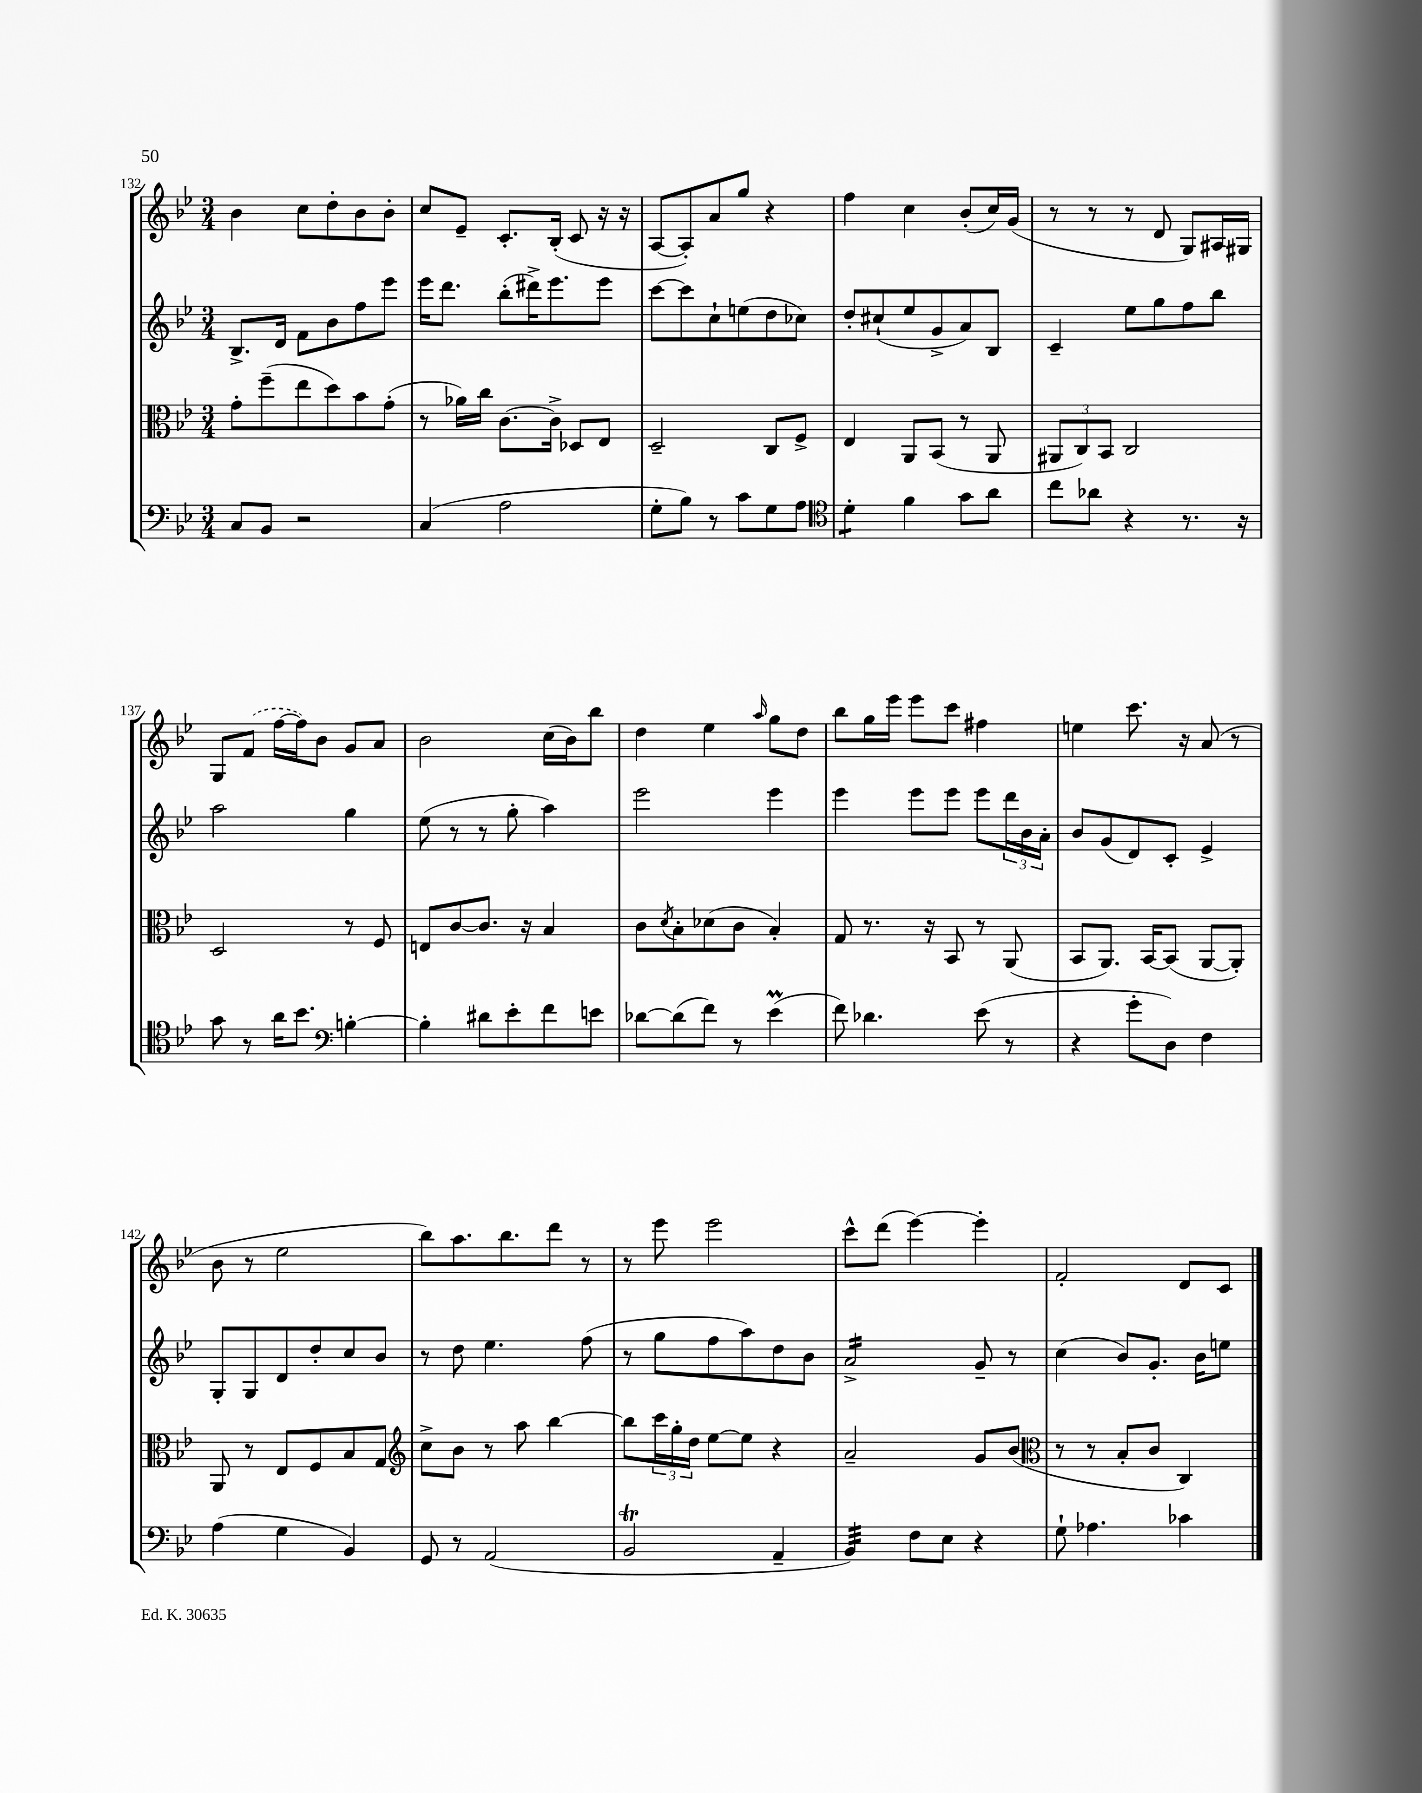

**kern	**kern	**kern	**kern
*staff4	*staff3	*staff2	*staff1
*clefF4	*clefC3	*clefG2	*clefG2
*k[b-e-]	*k[b-e-]	*k[b-e-]	*k[b-e-]
*M3/4	*M3/4	*M3/4	*M3/4
8C/L	8g'\L	8.B-^/L	4b-\
8BB-/J	(8ff~\	.	.
.	.	16d/Jk	.
2r	8ee-\	8f\L	8cc\L
.	8dd\)	8b-\	8dd'\
.	8b-\	8ff\	8b-\
.	(8g'\J	8eee-\J	8b-'\J
=	=	=	=
(4C/	8r	16eee-\LK	8cc/L
.	.	8.ddd\J	.
.	16a-\LL)	.	8e-~/J
.	16cc\JJ	.	.
2A\	[8.c\L	(8bb-'\L	8.c'/L
.	.	16ddd#^\K)	.
.	16c^\]Jk	8.eee-\	(16B-'/Jk
.	8D-/L	.	8c/
.	8E-/J	8eee-\J	16r
.	.	.	16r
=	=	=	=
8G'\L	2D~/	[8ccc\L	[8A/L
8B-\J)	.	8ccc\]	8A'/])
8r	.	8cc`\	8a/
8c\L	.	(8ee\	8gg/J
8G\	8C/L	8dd\	4r
8A\J	8F^/J	8cc-\J)	.
=	=	=	=
*clefC4	*	*	*
4d'\	4E-/	8dd'/L	4ff\
.	.	(8cc#`/	.
4f\	8AA/L	8ee-/	4cc\
.	(8BB-/J	8g^/	.
8g\L	8r	8a/)	(8b-'/L
8a\J	8AA/	8B-/J	16cc/L)
.	.	.	(16g/JJ
=	=	=	=
8cc\L	12AA#/L	4c~/	8r
.	12C/)	.	.
8a-\J	.	.	8r
.	12BB-/J	.	.
4r	2C/	8ee-\L	8r
.	.	8gg\	8d/
8.r	.	8ff\	8G/L)
.	.	8bb-\J	16A#/L
16r	.	.	16G#/JJ
=	=	=	=
8g\	2D/	2aa\	8G/L
8r	.	.	(8f/J
16a\LK	.	.	[16ff\LL
8.b-\J	.	.	16ff\]J)
.	.	.	8b-\J
*clefF4	*	*	*
[4B'\	8r	4gg\	8g/L
.	8F/	.	8a/J
=	=	=	=
4B'\]	8E/L	(8ee-\	2b-\
.	[8c/	8r	.
8d#\L	8.c/]J	8r	.
8e-'\	.	8gg'\	.
.	16r	.	.
8f\	4B-/	4aa\)	(16cc\LL
.	.	.	16b-\J)
8e\J	.	.	8bb-\J
=	=	=	=
[8d-\L	8c\L	2eee-\	4dd\
.	8qd/	.	.
(8d-\]	8B-'\	.	.
8f\J)	(8d-\	.	4ee-\
8r	8c\J	.	.
.	.	.	16qqaa/
(4e-\	4B-'/)	4eee-\	8gg\L
.	.	.	8dd\J
=	=	=	=
8f\)	8G/	4eee-\	8bb-\L
4.d-\	8.r	.	16gg\L
.	.	.	16eee-\JJ
.	.	8eee-\L	8eee-\L
.	16r	.	.
.	8BB-/	8eee-\J	8ccc\J
(8e-\	8r	8eee-\L	4ff#\
8r	(8AA/	24ddd\L	.
.	.	24b-\	.
.	.	24a'\JJ	.
=	=	=	=
4r	8BB-/L	8b-/L	4ee\
.	8.AA/J)	(8g/	.
8g'\L	.	8d/)	8.ccc\
.	[16BB-/LK	.	.
8D\J)	(8BB-/]J	8c'/J	.
.	.	.	16r
4F\	[8AA/L	4e-^/	(8a/
.	8AA'/]J)	.	8r
=	=	=	=
(4A\	8AA/	8G'/L	8b-\
.	8r	8G/	8r
4G\	8E-/L	8d/	2ee-\
.	8F/	8dd'/	.
4BB-/)	8B-/	8cc/	.
.	8G/J	8b-/J	.
=	=	=	=
*	*clefG2	*	*
8GG/	8cc^\L	8r	8bb-\L)
8r	8b-\J	8dd\	8.aa\
(2AA/	8r	4.ee-\	.
.	.	.	8.bb-\
.	8aa\	.	.
.	[4bb-\	.	8ddd\J
.	.	(8ff\	8r
=	=	=	=
2BB-/	8bb-\]L	8r	8r
.	24ccc\L	8gg\L	8eee-\
.	24gg'\	.	.
.	24dd\JJ	.	.
.	[8ee-\L	8ff\	2eee-\
.	8ee-\]J	8aa\)	.
4AA~/	4r	8dd\	.
.	.	8b-\J	.
=	=	=	=
4BB-/)	2a~/	2a^/	8ccc^^\L
.	.	.	(8ddd\J
8F\L	.	.	[4eee-\)
8E-\J	.	.	.
4r	8g/L	8g~/	4eee-'\]
.	(8b-/J	8r	.
=	=	=	=
*	*clefC3	*	*
8G`\	8r	(4cc\	2f'/
4.A-\	8r	.	.
.	8B-'/L	8b-/L)	.
.	8c/J	8.g'/J	.
4c-\	4C/)	.	8d/L
.	.	16b-\LK	.
.	.	8ee\J	8c/J
==	==	==	==
*-	*-	*-	*-
